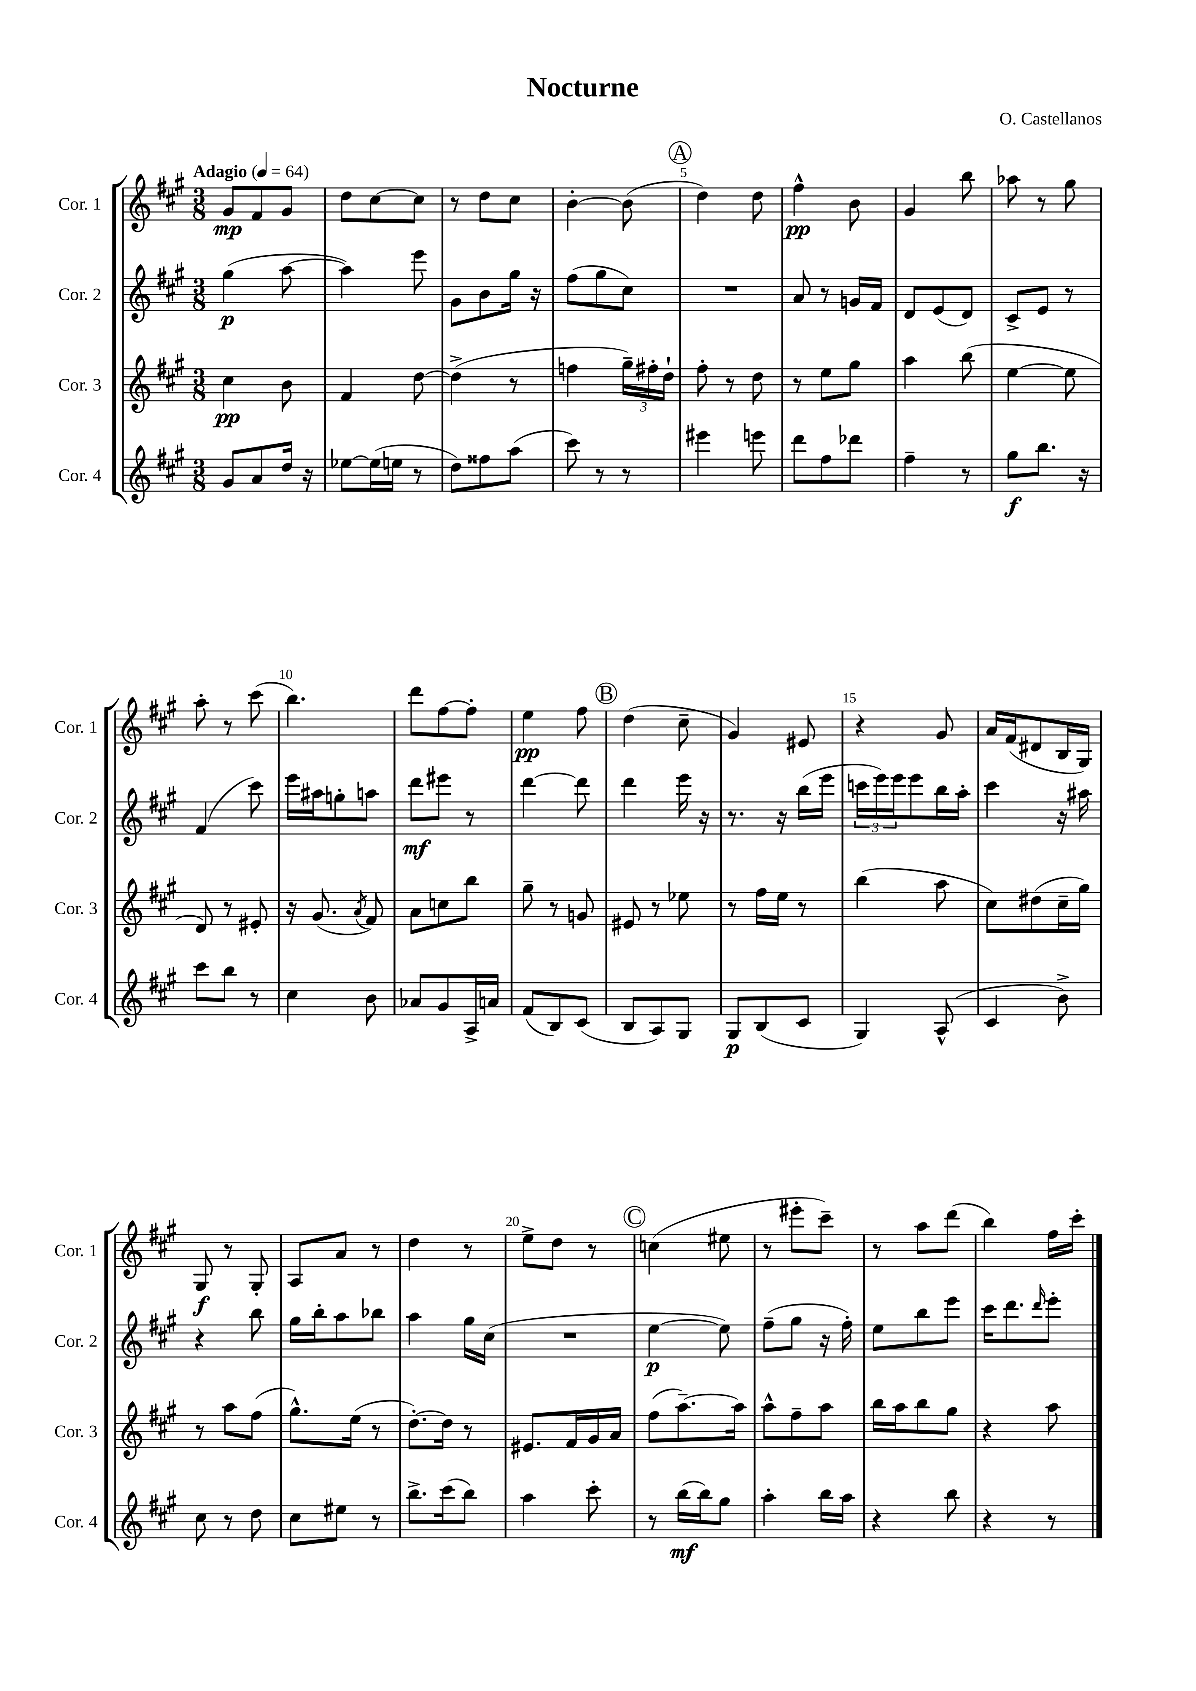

**kern	**kern	**kern	**kern
*staff4	*staff3	*staff2	*staff1
*clefG2	*clefG2	*clefG2	*clefG2
*k[f#c#g#]	*k[f#c#g#]	*k[f#c#g#]	*k[f#c#g#]
*M3/8	*M3/8	*M3/8	*M3/8
*MM64	*MM64	*MM64	*MM64
8g#	4cc#	(4gg#	8g#
8a	.	.	8f#
16dd	8b	[8aa	8g#
16r	.	.	.
=	=	=	=
[8ee-	4f#	4aa])	8dd
(16ee-]	.	.	[8cc#
16ee	.	.	.
8r	[8dd	8eee	8cc#]
=	=	=	=
8dd)	(4dd^]	8g#	8r
8ff##	.	8b	8dd
(8aa	8r	16gg#	8cc#
.	.	16r	.
=	=	=	=
8ccc#)	4ff	(8ff#	[4b'
8r	.	8gg#	.
8r	24gg#~)	8cc#)	(8b]
.	24ff#'	.	.
.	24dd`	.	.
=	=	=	=
4eee#	8ff#'	4.r	4dd)
.	8r	.	.
8eee	8dd	.	8dd
=	=	=	=
8ddd	8r	8a	4ff#^^
8ff#	8ee	8r	.
8ddd-	8gg#	16g	8b
.	.	16f#	.
=	=	=	=
4ff#~	4aa	8d	4g#
.	.	(8e	.
8r	(8bb	8d)	8bb
=	=	=	=
8gg#	[4ee	8c#^	8aa-
8.bb	.	8e	8r
.	8ee]	8r	8gg#
16r	.	.	.
=	=	=	=
8ccc#	8d)	(4f#	8aa'
8bb	8r	.	8r
8r	8e#'	8ccc#)	(8ccc#
=	=	=	=
4cc#	16r	16eee	4.bb)
.	(8.g#	16aa#	.
.	.	8gg'	.
.	8qa	.	.
8b	8f#)	8aa	.
=	=	=	=
8a-	8a	8ddd	8ddd
8g#	8cc	8eee#	[8ff#
16A^	8bb	8r	8ff#']
16a	.	.	.
=	=	=	=
(8f#	8gg#~	[4ddd	4ee
8B)	8r	.	.
(8c#	8g	8ddd]	8ff#
=	=	=	=
8B	8e#	4ddd	(4dd
8A)	8r	.	.
8G#	8ee-	16eee	8cc#~
.	.	16r	.
=	=	=	=
8G#	8r	8.r	4g#)
(8B	16ff#	.	.
.	16ee	16r	.
8c#	8r	(16bb	8e#
.	.	16eee	.
=	=	=	=
4G#)	(4bb	24ccc	4r
.	.	24eee)	.
.	.	24eee	.
.	.	8eee	.
(8A^^	8aa	16bb	8g#
.	.	16aa'	.
=	=	=	=
4c#	8cc#)	4ccc#	16a
.	.	.	(16f#
.	(8dd#	.	8d#
8b^)	16cc#~	16r	16B
.	16gg#)	16aa#	16G#)
=	=	=	=
8cc#	8r	4r	8G#
8r	8aa	.	8r
8dd	(8ff#	8bb	8G#'
=	=	=	=
8cc#	8.gg#^^)	16gg#	8A
.	.	16bb'	.
8ee#	.	8aa	8a
.	(16ee	.	.
8r	8r	8bb-	8r
=	=	=	=
8.bb^	[8.dd')	4aa	4dd
(16ccc#	16dd]	.	.
8bb)	8r	16gg#	8r
.	.	(16cc#	.
=	=	=	=
4aa	8.e#	4.r	8ee^
.	.	.	8dd
.	16f#	.	.
8ccc#'	16g#	.	8r
.	16a	.	.
=	=	=	=
8r	(8ff#	[4ee	(4cc
(16bb	[8.aa~)	.	.
16bb)	.	.	.
8gg#	.	8ee])	8ee#
.	16aa]	.	.
=	=	=	=
4aa'	8aa^^	(8ff#~	8r
.	8ff#~	8gg#	8eee#'
16bb	8aa	16r	8ccc#~)
16aa	.	16ff#')	.
=	=	=	=
4r	16bb	8ee	8r
.	16aa	.	.
.	8bb	8bb	8aa
8bb	8gg#	8eee	(8ddd
=	=	=	=
4r	4r	16ccc#	4bb)
.	.	8.ddd	.
.	.	16qqddd	.
8r	8aa	8eee'	16ff#
.	.	.	16ccc#'
==	==	==	==
*-	*-	*-	*-
